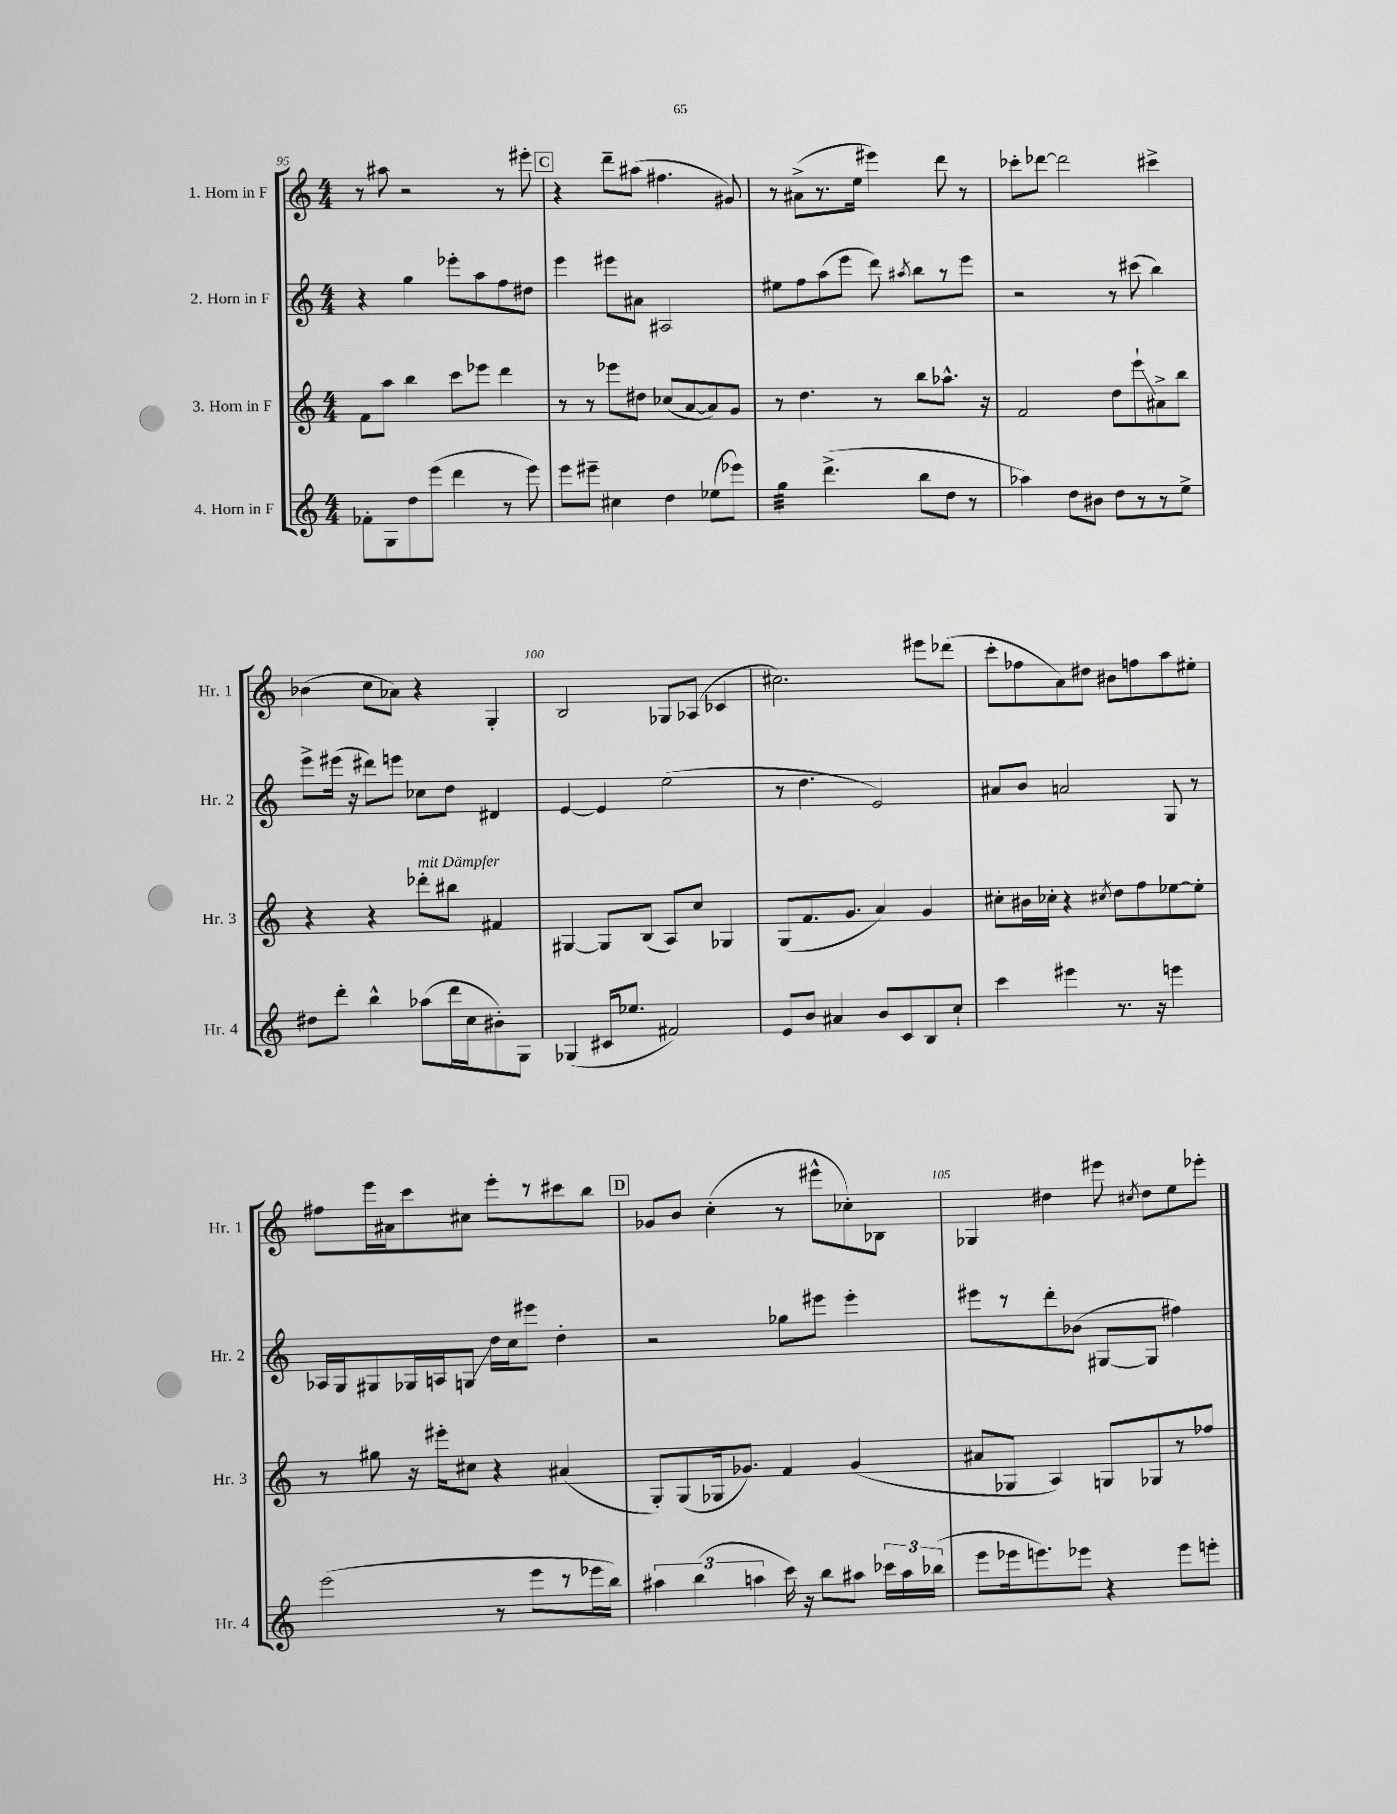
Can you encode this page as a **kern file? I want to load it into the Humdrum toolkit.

**kern	**kern	**kern	**kern
*staff4	*staff3	*staff2	*staff1
*clefG2	*clefG2	*clefG2	*clefG2
*k[]	*k[]	*k[]	*k[]
*M4/4	*M4/4	*M4/4	*M4/4
8f-'	8f	4r	8r
8G	8aa	.	8aa#
8dd	4bb	4gg	2r
(8eee	.	.	.
4ddd	8ccc	8eee-'	.
.	8eee-	8aa	.
8r	4ddd	8ff	8r
8eee)	.	8dd#	8eee#'
=	=	=	=
8eee	8r	4eee	4r
8eee#~	8r	.	.
4cc#	8eee-	8eee#	8ddd~
.	8dd#	8a#	(8aa#
4dd	(8cc-	2A#	4.ff#
.	[8a	.	.
(8ee-	8a])	.	.
8eee-)	8g	.	8g#)
=	=	=	=
4gg	8r	8ee#	8r
.	4.dd	8ff	(8a#^
(4.ddd^	.	(8aa	8.r
.	.	8eee	.
.	.	.	16ee
.	8r	8ddd)	4eee#)
.	.	8qaa#	.
8bb	8bb	8bb	.
8dd	8.aa-^^	8r	8ddd
8r	.	8eee	8r
.	16r	.	.
=	=	=	=
4aa-)	2f	2r	8ccc-'
.	.	.	[8ddd-
8dd	.	.	2ddd-]
8b#	.	.	.
8dd	8dd	8r	.
8r	8eee`	(8ccc#	.
8r	8a#^	4bb)	4ccc#^
8ee^	8bb	.	.
=	=	=	=
8dd#	4r	8eee^	(4b-
8ddd'	.	(16eee#	.
.	.	16r	.
4bb^^	4r	8ddd#)	8cc
.	.	8eee	8a-)
(8aa-	8ddd-'	8cc-	4r
16ddd	8bb#	8dd	.
16cc	.	.	.
8b#')	4f#	4d#	4G'
8G	.	.	.
=	=	=	=
(4G-	[4G#	[4e	2B
16c#	8G#]	4e]	.
8.ee-	.	.	.
.	(8B	.	.
2f#)	8A)	(2ee	8G-
.	8cc	.	(8A-
.	4G-	.	4c-
=	=	=	=
8e	(8G	8r	2.cc#)
8b	8.f	4.dd	.
4a#	.	.	.
.	8.g	.	.
8b	4a)	2e)	.
8c	.	.	.
8B	4g	.	8eee#
8cc`	.	.	(8ddd-
=	=	=	=
4ccc	8cc#'	8a#	8ccc'
.	16b#	8b	8ff-
.	16cc-'	.	.
4eee#	4r	2a	8a)
.	.	.	8dd#
.	8qcc#	.	.
8.r	8dd	.	8b#
.	8ff	.	8ff
16r	.	.	.
4eee	[8ee-	8G	8aa
.	8ee-']	8r	8ee#'
=	=	=	=
(2eee	8r	16A-	8ff#
.	.	16G	.
.	8gg#	8G#	16eee
.	.	.	16a#
.	16r	16G-	8ccc
.	16eee#'	16A	.
.	8cc#	8G	8cc#
8r	4r	16dd	8eee'
.	.	16cc	.
8eee	.	8eee#	8r
8r	(4a#	4dd'	8ccc#
16eee-	.	.	8bb
16bb)	.	.	.
=	=	=	=
6aa#	8G')	2r	8g-
.	(8G	.	8b
(6bb	.	.	.
.	16G-	.	(4cc'
.	8.g-)	.	.
6aa	.	.	.
16ccc)	4f	8gg-	8r
16r	.	.	.
8bb	.	8eee#	8eee#^^
8aa#	(4g-	4eee#'	8cc-')
24ccc-	.	.	8B-
24aa#	.	.	.
(24bb-	.	.	.
=	=	=	=
8eee	8a#	8eee#	4G-
16eee-	8G-	8r	.
8.eee)	.	.	.
.	4A)	8ddd'	4dd#
8eee-	.	(8b-	.
4r	8G	[8G#	8eee#
.	.	.	8qcc#
.	8G-	8G#]	8dd#
8eee-	8r	4ff#)	8ee
8eee'	8ff-	.	8eee-'
==	==	==	==
*-	*-	*-	*-
